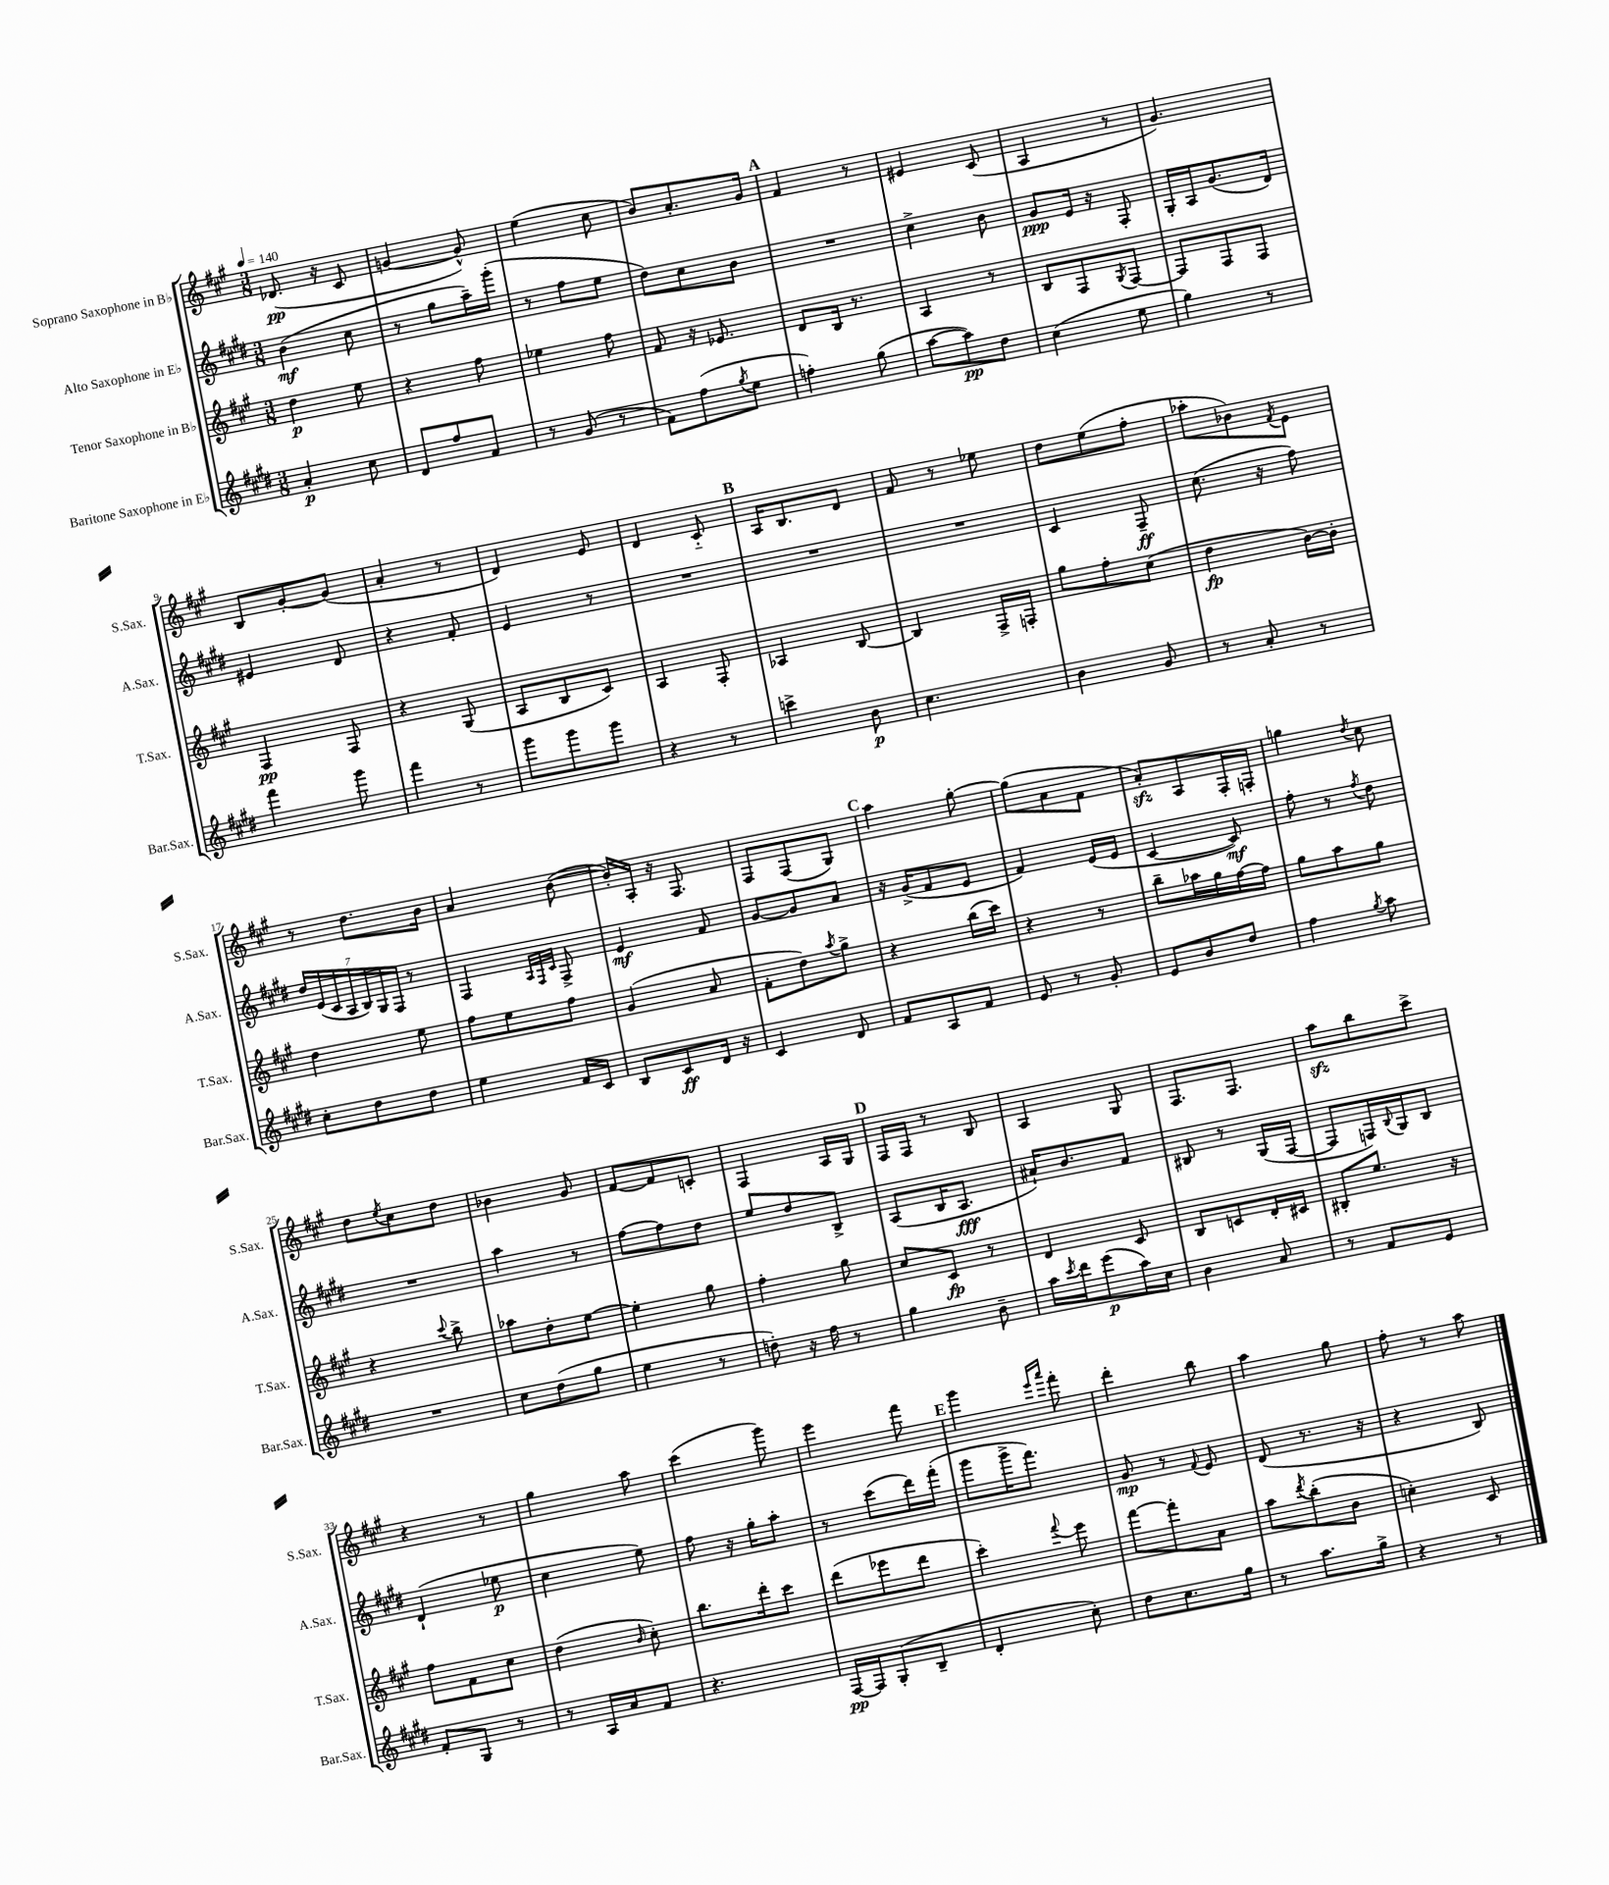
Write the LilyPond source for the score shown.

<<
\new StaffGroup <<
\new Staff = "s0" \with { instrumentName = "Soprano Saxophone in Bb" shortInstrumentName = "S.Sax." } {
    \clef treble \key a \major \numericTimeSignature \time 3/8 \tempo 4 = 140
    des'8.\pp( r16 cis'8 |
    g'4~ g'8-^) |
    e''4( cis''8 |
    b'8) a'8.-. gis'16 |
    \mark \markup { \bold "A" } fis'4 r8 |
    eis'4 cis'8( |
    a4 r8 |
    gis'4.) |
    b8 gis'8~-. gis'8( |
    a'4-. r8 |
    d'4) e'8 |
    d'4 cis'8-_ |
    \mark \markup { \bold "B" } a16 b8. d'8 |
    fis'8 r8 ees''8 |
    d''8 e''8( fis''8-. |
    aes''8-. bes'8) \acciaccatura { fis'8 } e'8 |
    r8 d''8. b'16 |
    a'4 b'8~( |
    b'16-.) a16-. r16 fis8. |
    fis8 fis8( gis8) |
    \mark \markup { \bold "C" } a''4 gis''8~-. |
    gis''8( a'8 fis'8 |
    a'8-.\sfz) a8 fis16-. f16-. |
    g''4 \acciaccatura { d''8 } cis''8 |
    d''8 \acciaccatura { e''8 } cis''8 d''8 |
    bes'4 gis'8 |
    fis'8~ fis'8 c'8-. |
    fis4 a16 gis16 |
    \mark \markup { \bold "D" } fis16 fis16 r8 b8 |
    a4 gis8 |
    fis8. fis8. |
    a''8\sfz b''8 cis'''8-> |
    r4 r8 |
    gis''4 a''8 |
    cis'''4( gis'''8) |
    e'''4 fis'''8 |
    \mark \markup { \bold "E" } gis'''4 \grace { e'''16 a'''16 } fis'''8-. |
    d'''4-. b''8 |
    a''4 gis''8 |
    fis''8-. r8 a''8 \bar "|." |
}
\new Staff = "s1" \with { instrumentName = "Alto Saxophone in Eb" shortInstrumentName = "A.Sax." } {
    \clef treble \key e \major \numericTimeSignature \time 3/8
    b'4\mf( cis''8 |
    r8 gis''8 a''16--) gis'''16-.( |
    r8 fis''8 e''8 |
    dis''8) cis''8 b'8 |
    \mark \markup { \bold "A" } R4. |
    cis''4-> b'8 |
    gis'8\ppp e'16 r16 fis8-. |
    gis16-. a16 gis'8.( dis'16) |
    eis'4 dis'8 |
    r4 fis'8-. |
    e'4 r8 |
    R4. |
    \mark \markup { \bold "B" } R4. |
    R4. |
    cis'4 fis8--\ff |
    cis''8.( r16 fis''8) |
    \tuplet 7/4 { dis''16 e'16( cis'16 a16 b16) gis16 fis16 } r8 |
    fis4 \grace { a32 fis32 cis'32 } fis8-> |
    e'4\mf fis'8 |
    gis'8~ gis'8 a'8 |
    \mark \markup { \bold "C" } r16 gis'16->( fis'8 e'8 |
    fis'4) e'16( e'16 |
    cis'4~ cis'8\mf) |
    fis''8-. r8 \acciaccatura { fis''8 } dis''8 |
    R4. |
    a''4 r8 |
    fis''8~ fis''8 dis''8 |
    e''8 dis''8 b8-> |
    \mark \markup { \bold "D" } a8( b16 a8.\fff |
    ais'16-!) b'8. fis'8 |
    bis8 r8 gis16( fis16~ |
    fis8 f16) \appoggiatura { b8 } gis16 b8 |
    dis'4-!( ees''8\p |
    cis''4 e''8) |
    fis''8 r16 gis''16-. a''8-. |
    r8 cis'''8( dis'''16) fis'''16-.( |
    \mark \markup { \bold "E" } gis'''8 gis'''16-> fis'''8.) |
    gis'8\mp r8 \appoggiatura { fis'8 } e'8 |
    dis'8( r8. r16 |
    r4 b8) \bar "|." |
}
\new Staff = "s2" \with { instrumentName = "Tenor Saxophone in Bb" shortInstrumentName = "T.Sax." } {
    \clef treble \key a \major \numericTimeSignature \time 3/8
    d''4\p e''8 |
    r4 fis''8 |
    ees''4 fis''8 |
    fis'8 r16 ees'8. |
    \mark \markup { \bold "A" } d'8 b16 r8. |
    a4 r8 |
    b8 fis8 \acciaccatura { gis8 } fis8~ |
    fis8 fis8 fis8 |
    fis4\pp fis8 |
    r4 gis8( |
    a8 b8 cis'8) |
    a4 fis8-. |
    \mark \markup { \bold "B" } aes4 b8~ |
    b4 fis16-> f16-. |
    gis''8 fis''8-. cis''8( |
    d''4\fp b'16~) b'16-. |
    d''4 e''8 |
    fis''8 e''8 fis''8 |
    gis'4( a'8 |
    fis'8-. d''8) \acciaccatura { a''8 } gis''8-> |
    \mark \markup { \bold "C" } r4 b''16( cis'''16) |
    r4 r8 |
    b''8-- aes''16 gis''16 fis''16~ fis''16 |
    gis''8 a''8 gis''8 |
    r4 \appoggiatura { cis'''8 } b''8-> |
    aes''8 d''8-. e''8~ |
    e''4-. gis''8 |
    fis''4-. gis''8 |
    \mark \markup { \bold "D" } cis''8 cis'8\fp r8 |
    d'4 cis'8 |
    b8 c'8 d'16-. cis'16 |
    bis8-. e''8. r16 |
    fis''8 fis'8 cis''8 |
    d''4( \grace { b'16 } cis''8-.) |
    b''8. d'''16-. cis'''8 |
    d'''8( ees'''8 d'''8 |
    \mark \markup { \bold "E" } cis'''4-.) \appoggiatura { fis'''8 } e'''8 |
    fis'''8~ fis'''8-. a'8 |
    a''8 \acciaccatura { d'''8 } b''8-.( b'8 |
    c''4-.) cis'8 \bar "|." |
}
\new Staff = "s3" \with { instrumentName = "Baritone Saxophone in Eb" shortInstrumentName = "Bar.Sax." } {
    \clef treble \key e \major \numericTimeSignature \time 3/8
    a'4-.\p cis''8 |
    dis'8 fis''8 fis'8 |
    r8 gis'8( r8 |
    fis'8) fis''8( \acciaccatura { gis''8 } e''8 |
    \mark \markup { \bold "A" } f''4-.) gis''8( |
    a''8~ a''8\pp) dis''8 |
    cis''4( e''8 |
    gis''4) r8 |
    fis'''4 gis'''8 |
    fis'''4 r8 |
    gis'''8 gis'''8 gis'''8 |
    r4 r8 |
    \mark \markup { \bold "B" } c'''4-> b'8\p |
    cis''4. |
    b'4 gis'8 |
    r8 a'8-. r8 |
    cis''8-. dis''8 dis''8 |
    e''4 fis'16 cis'16 |
    b8 cis'8\ff dis'16 r16 |
    cis'4 dis'8 |
    \mark \markup { \bold "C" } fis'8 a8 fis'8 |
    e'8 r8 gis'8-. |
    e'8 b'8 dis''8 |
    fis''4 \acciaccatura { gis''8 } a''8 |
    R4. |
    cis''8 dis''8( gis''8 |
    e''4 r8 |
    d''8-.) r16 fis''16 r8 |
    \mark \markup { \bold "D" } gis''4 b'8-- |
    a''16 \acciaccatura { cis'''8 } dis'''16 e'''8\p( a''16) cis''16 |
    b'4 a'8 |
    r8 fis'8 e'8 |
    fis'8-. gis8 r8 |
    r8 a16 a'16 fis'8 |
    r4. |
    fis16~\pp fis16 gis8-.( b8-- |
    \mark \markup { \bold "E" } dis'4-. cis''8-.) |
    dis''8 cis''8. gis''16 |
    r8 a''8. gis''16-> |
    r4 r8 \bar "|." |
}
>>
>>
